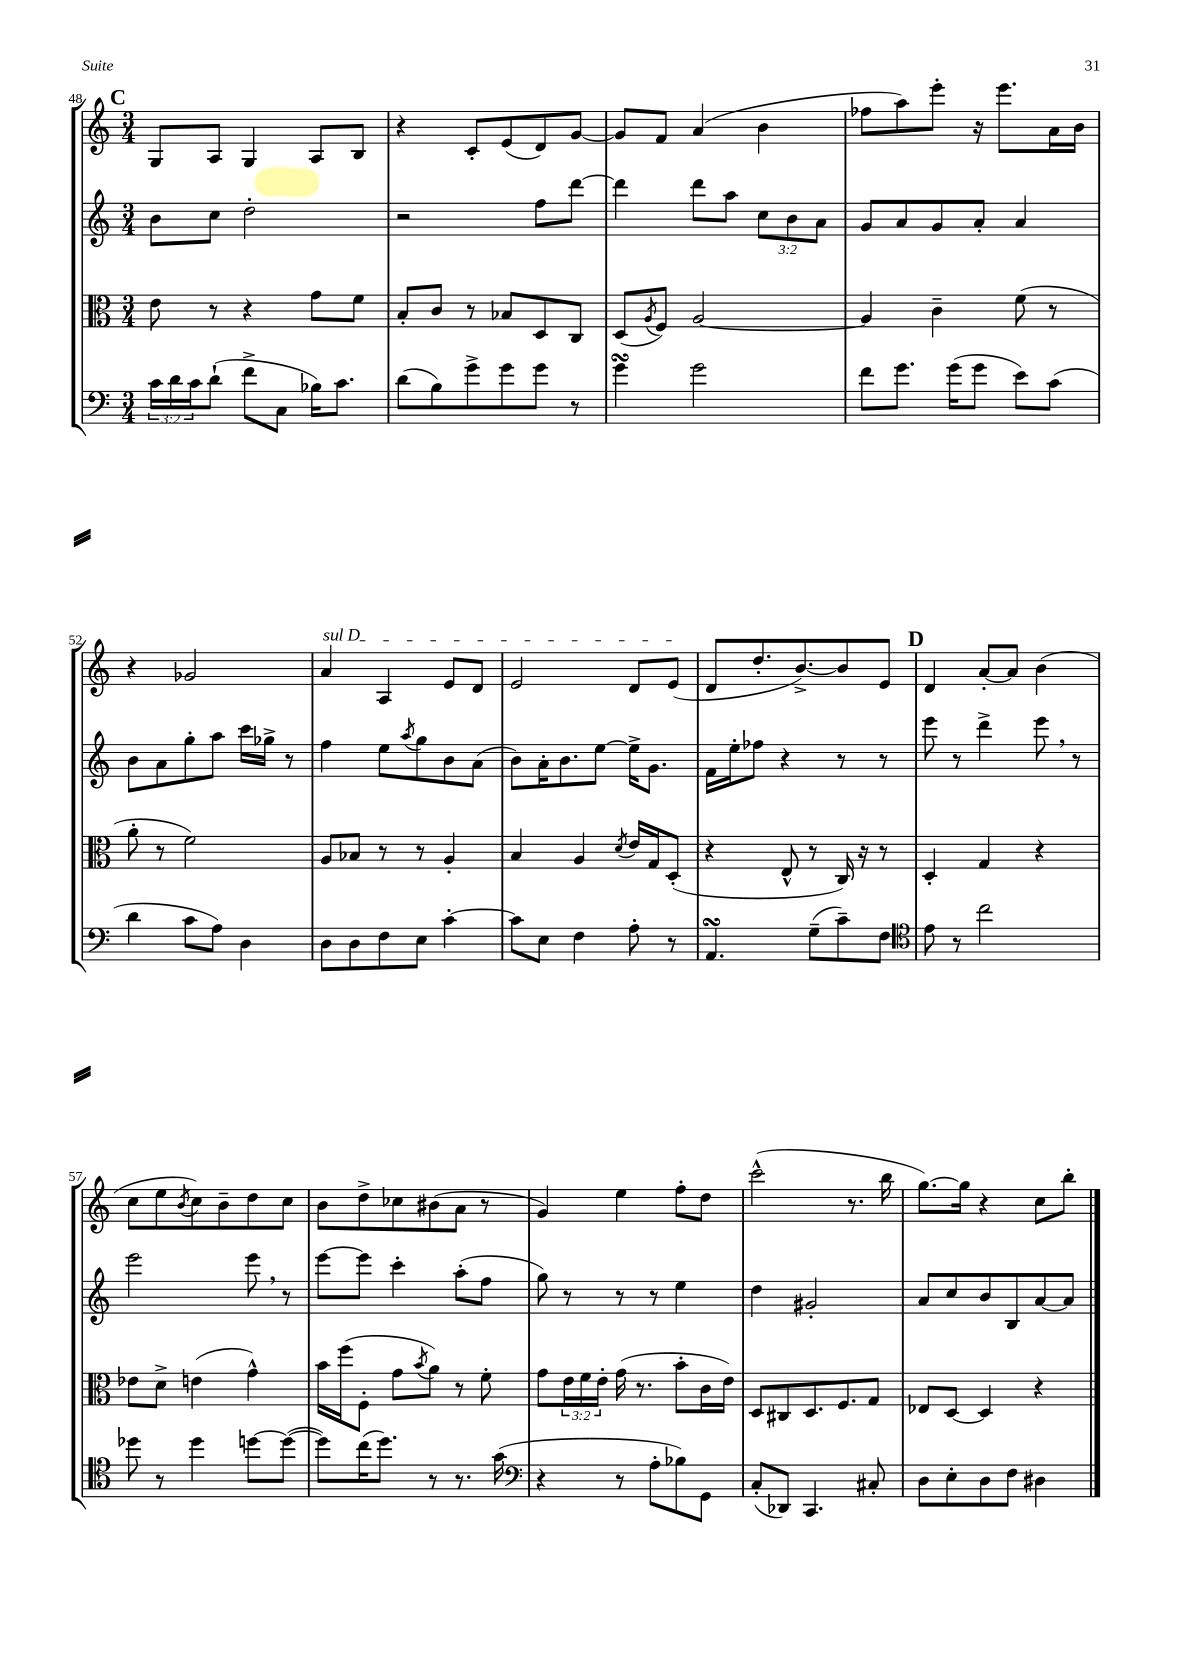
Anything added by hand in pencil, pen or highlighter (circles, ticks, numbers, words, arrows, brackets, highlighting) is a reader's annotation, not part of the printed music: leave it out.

**kern	**kern	**kern	**kern
*staff4	*staff3	*staff2	*staff1
*clefF4	*clefC3	*clefG2	*clefG2
*k[]	*k[]	*k[]	*k[]
*M3/4	*M3/4	*M3/4	*M3/4
24c	8e	8b	8G
24d	.	.	.
24c	.	.	.
(8d`	8r	8cc	8A
8f^	4r	2dd'	4G
8C	.	.	.
16B-)	8g	.	8A
8.c	.	.	.
.	8f	.	8B
=	=	=	=
(8d	8B'	2r	4r
8B)	8c	.	.
8g^	8r	.	8c'
8g	8B-	.	(8e
8g	8D	8ff	8d)
8r	8C	[8ddd	[8g
=	=	=	=
4g	(8D	4ddd]	8g]
.	8qA	.	.
.	8F)	.	8f
2g	[2A	8ddd	(4a
.	.	8aa	.
.	.	12cc	4b
.	.	12b	.
.	.	12a	.
=	=	=	=
8f	4A]	8g	8ff-
8.g	.	8a	8aa)
.	4c~	8g	8eee'
(16g	.	.	.
8g	.	8a'	16r
.	.	.	8.eee
8e)	(8f	4a	.
(8c	8r	.	16a
.	.	.	16b
=	=	=	=
4d	8a'	8b	4r
.	8r	8a	.
8c	2f)	8gg'	2g-
8A)	.	8aa	.
4D	.	16ccc	.
.	.	16gg-^	.
.	.	8r	.
=	=	=	=
8D	8A	4ff	4a
8D	8B-	.	.
8F	8r	8ee	4A
.	.	8qaa	.
8E	8r	8gg	.
[4c'	4A'	8b	8e
.	.	(8a	8d
=	=	=	=
8c]	4B	8b)	2e
8E	.	16a'	.
.	.	8.b	.
4F	4A	.	.
.	.	[8ee	.
.	8qd	.	.
8A'	16e	16ee^]	8d
.	16G	8.g	.
8r	(8D'	.	(8e
=	=	=	=
4.AA	4r	16f	8d
.	.	16ee'	.
.	.	8ff-	8.dd'
.	8E^^	4r	.
.	.	.	[8.b^)
(8G~	8r	.	.
8c~)	16C)	8r	8b]
.	16r	.	.
8F	8r	8r	8e
=	=	=	=
*clefC4	*	*	*
8e	4D'	8eee	4d
8r	.	8r	.
2cc	4G	4ddd^	[8a'
.	.	.	8a]
.	4r	8eee	(4b
.	.	8r	.
=	=	=	=
8dd-	8e-	2eee	8cc
8r	8d^	.	8ee
.	.	.	8qb
4dd-	(4e	.	8cc)
.	.	.	8b~
[8dd	4g^^)	8eee	8dd
(8dd_	.	8r	8cc
=	=	=	=
8dd])	16b	[8eee	8b
.	(16ff	.	.
(16cc	8F'	8eee]	8dd^
8.dd)	.	.	.
.	8g	4ccc'	8cc-
.	8qb	.	.
8r	8a)	.	(8b#
8.r	8r	(8aa'	8a
.	8f'	8ff	8r
(16g	.	.	.
=	=	=	=
*clefF4	*	*	*
4r	8g	8gg)	4g)
.	24e	8r	.
.	24f	.	.
.	24e'	.	.
8r	(16g	8r	4ee
.	8.r	.	.
8A'	.	8r	.
8B-)	8b'	4ee	8ff'
8GG	16c	.	8dd
.	16e)	.	.
=	=	=	=
(8C'	8D	4dd	(2ccc^^
8DD-)	8C#	.	.
4.CC	8.D	2g#'	.
.	8.F	.	.
.	.	.	8.r
8C#'	8G	.	.
.	.	.	16bb
=	=	=	=
8D	8E-	8a	[8.gg)
8E'	[8D	8cc	.
.	.	.	16gg]
8D	4D]	8b	4r
8F	.	8B	.
4D#	4r	[8a	8cc
.	.	8a]	8bb'
==	==	==	==
*-	*-	*-	*-
